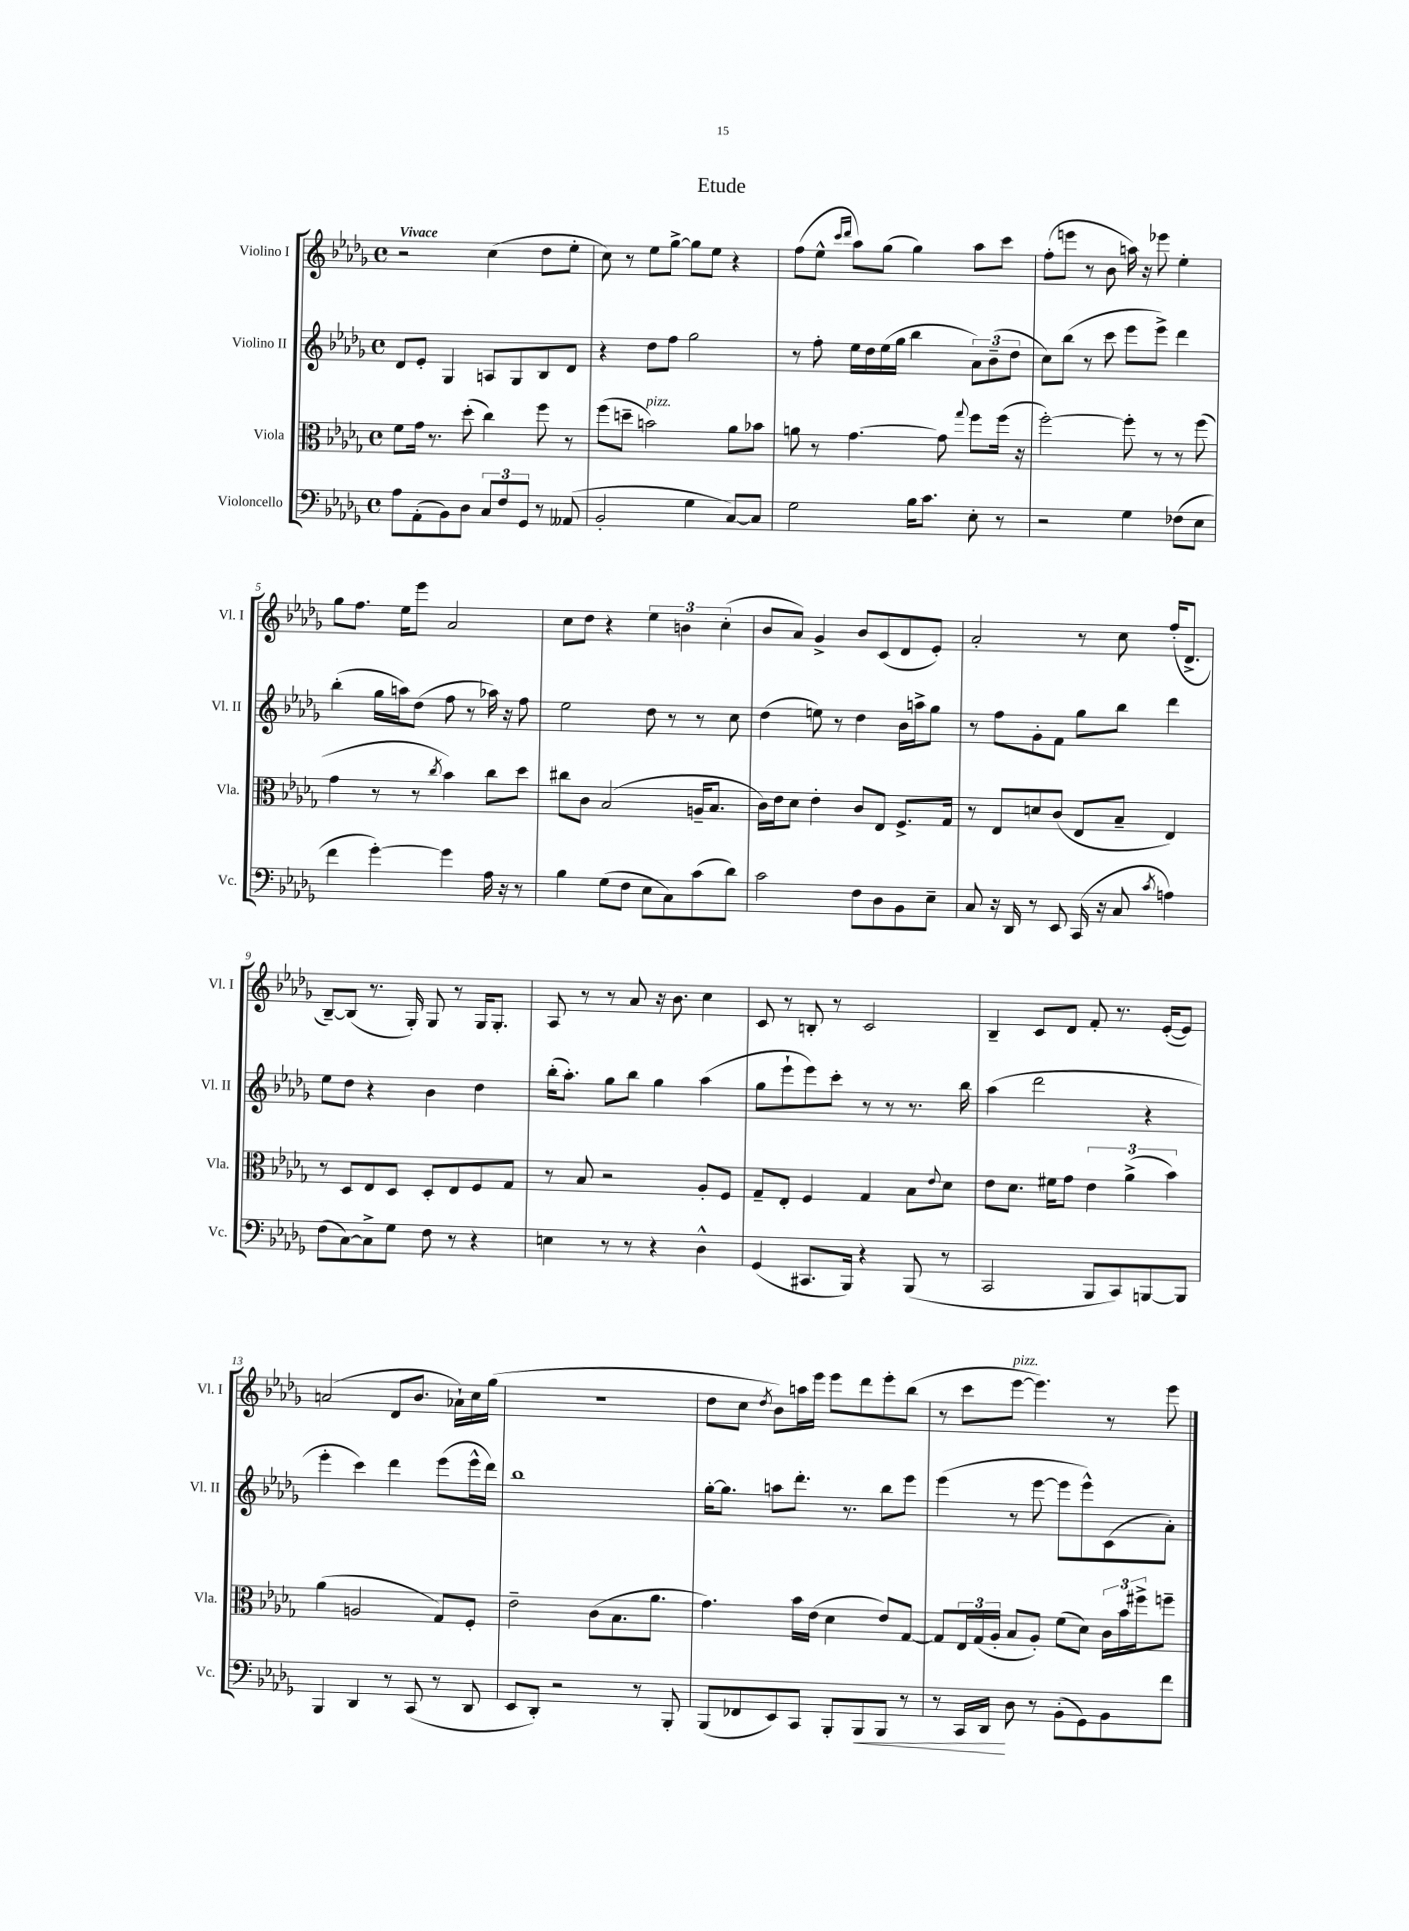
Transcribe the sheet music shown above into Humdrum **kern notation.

**kern	**kern	**kern	**kern
*staff4	*staff3	*staff2	*staff1
*clefF4	*clefC3	*clefG2	*clefG2
*k[b-e-a-d-g-]	*k[b-e-a-d-g-]	*k[b-e-a-d-g-]	*k[b-e-a-d-g-]
*M4/4	*M4/4	*M4/4	*M4/4
*met(c)	*met(c)	*met(c)	*met(c)
8A-	8f	8d-	2r
(8AA-'	16g-	8e-'	.
.	8.r	.	.
8BB-)	.	4G-	.
8D-	(8dd-'	.	.
12C	4cc)	8A	(4cc
12F	.	.	.
.	.	8G-	.
12GG-	.	.	.
8r	8ff	8B-	8dd-
(8AA--	8r	8d-	8ee-'
=	=	=	=
2BB-'	(8ff	4r	8cc)
.	8dd~	.	8r
.	2b)	8dd-	8ee-
.	.	8ff	[8gg-^
4G-	.	2gg-	8gg-]
.	.	.	8ee-
[8C)	8a-	.	4r
8C]	8b-	.	.
=	=	=	=
2G-	8a	8r	(8ff
.	8r	8ff'	8ee-^^
.	.	.	16qqccc
.	.	.	16qqddd-
.	[4.g-	16ee-	8aa-)
.	.	16dd-	.
.	.	(16ee-	(8gg-
.	.	16gg-	.
16B-	.	4bb-	4gg-)
8.c	.	.	.
.	8g-]	.	.
.	8qqgg-	.	.
8E-'	8ff	12a-)	8aa-
.	.	(12b-~	.
8r	(16ff	.	8ccc
.	.	12dd-	.
.	16r	.	.
=	=	=	=
2r	[2ff')	8cc)	(8ff'
.	.	(8bb-	8eee
.	.	8r	8r
.	.	8ccc	8b-
4G-	8ff']	8eee-	16aa)
.	.	.	16r
.	8r	8eee-^)	8eee-
(8F-	8r	4ddd-	4ee-'
8E-	(8ff	.	.
=	=	=	=
4f	4g-	(4bb-'	8gg-
.	.	.	8.ff
[4g-')	8r	16gg-	.
.	.	16aa)	16ee-
.	8r	(8dd-	8eee-
.	8qcc	.	.
4g-]	4b-)	8ff	2a-
.	.	8r	.
16A-	8cc	16aa-)	.
16r	.	16r	.
8r	8dd-	8ff	.
=	=	=	=
4B-	8cc#	2ee-	8cc
.	8c	.	8dd-
(8G-	(2B-	.	4r
8F	.	.	.
8E-	.	8dd-	6ee-
8C)	.	8r	.
.	.	.	6b
(8c	16A~	8r	.
.	8.B-	.	.
.	.	.	(6cc'
8d-)	.	8cc	.
=	=	=	=
2c	16c)	(4dd-	8b-
.	16e-	.	.
.	8d-	.	8a-)
.	4e-'	8ee)	4g-^
.	.	8r	.
8F	8c	4dd-	8b-
8D-	8E-	.	(8c
8BB-	8.F^	16b-	8d-
.	.	16aa^	.
8E-~	.	8gg-	8e-')
.	16G-	.	.
=	=	=	=
8C	8r	8r	2a-'
16r	8E-	8ff	.
16DD-	.	.	.
8r	8d	8g-'	.
8EE-	(8c	8f	.
(16CC	8E-	8gg-	8r
16r	.	.	.
8C	8B-~	8bb-	8cc
8qc	.	.	.
4A)	4E-)	4ddd-	(16ff'
.	.	.	8.d-^
=	=	=	=
(8F	8r	8ee-	[8B-~)
[8C)	8D-	8dd-	(8B-]
8C^]	8E-	4r	8.r
8G-	8D-	.	.
.	.	.	16G-')
8F	8D-'	4b-	8G-
8r	8E-	.	8r
4r	8F	4dd-	16G-
.	.	.	8.G-'
.	8G-	.	.
=	=	=	=
4E	8r	(16bb-'	8A-
.	.	8.aa-')	.
.	8B-	.	8r
8r	2r	8gg-	8r
8r	.	8bb-	8a-
4r	.	4gg-	16r
.	.	.	8.b-
4D-^^	8A-'	(4aa-	4cc
.	8F	.	.
=	=	=	=
(4GG-	8G-~	8gg-	8c
.	8E-'	8eee-`	8r
8.CC#	4F	8eee-)	8B'
.	.	8ccc'	8r
16BBB-)	.	.	.
4r	4G-	8r	2c
.	.	8r	.
(8BBB-	8B-	8.r	.
.	8qqe-	.	.
8r	8d-	.	.
.	.	16bb-	.
=	=	=	=
2CC	8e-	(4aa-	4B-~
.	8.d-	.	.
.	.	2ddd-	8c
.	16f#	.	.
.	8g-	.	8d-
8BBB-	6e-	.	8f'
8CC)	.	.	8.r
.	(6a-^	.	.
[8BBB	.	4r	.
.	.	.	([16e-'
.	6b-)	.	.
8BBB]	.	.	8e-])
=	=	=	=
4BBB-	(4a-	4eee-'	(2a
4DD-	2A	4ccc)	.
8r	.	4ddd-	8d-
(8CC	.	.	8.b-
8r	8G-)	(8eee-	.
.	.	.	16a-`)
8DD-	8F'	16eee-^^	16cc
.	.	16ddd-)	(16gg-
=	=	=	=
8EE-	2e-~	1bb-	1r
8DD-')	.	.	.
2r	.	.	.
.	(8c	.	.
.	8.B-	.	.
8r	.	.	.
.	8.a-	.	.
8BBB-'	.	.	.
=	=	=	=
(8BBB-	4.g-)	[16gg-'	8dd-
.	.	8.gg-]	.
8FF-	.	.	8cc
.	.	.	8qdd-
8EE-)	.	8aa	8b-)
8CC	16b-	8.ddd-'	16aa
.	(16e-	.	16eee-
8BBB-'	4d-	.	8eee-
.	.	8.r	.
8BBB-	.	.	8ddd-
8BBB-	8e-)	8bb-	8eee-'
8r	[8G-	8eee-	(8bb-
=	=	=	=
8r	8G-]	(4eee-	8r
16CC	24E-	.	8ccc
.	(24G-	.	.
16DD-	.	.	.
.	24A-'	.	.
8D-	8B-	8r	[8eee-
8r	8A-')	[8eee-	4.eee-])
(8BB-'	(8f	8eee-]	.
8GG-)	8d-)	8eee-^^)	.
8BB-	24c	(8c	8r
.	24b-	.	.
.	24ff#^	.	.
8f	8ff~	8a-')	8eee-
==	==	==	==
*-	*-	*-	*-
